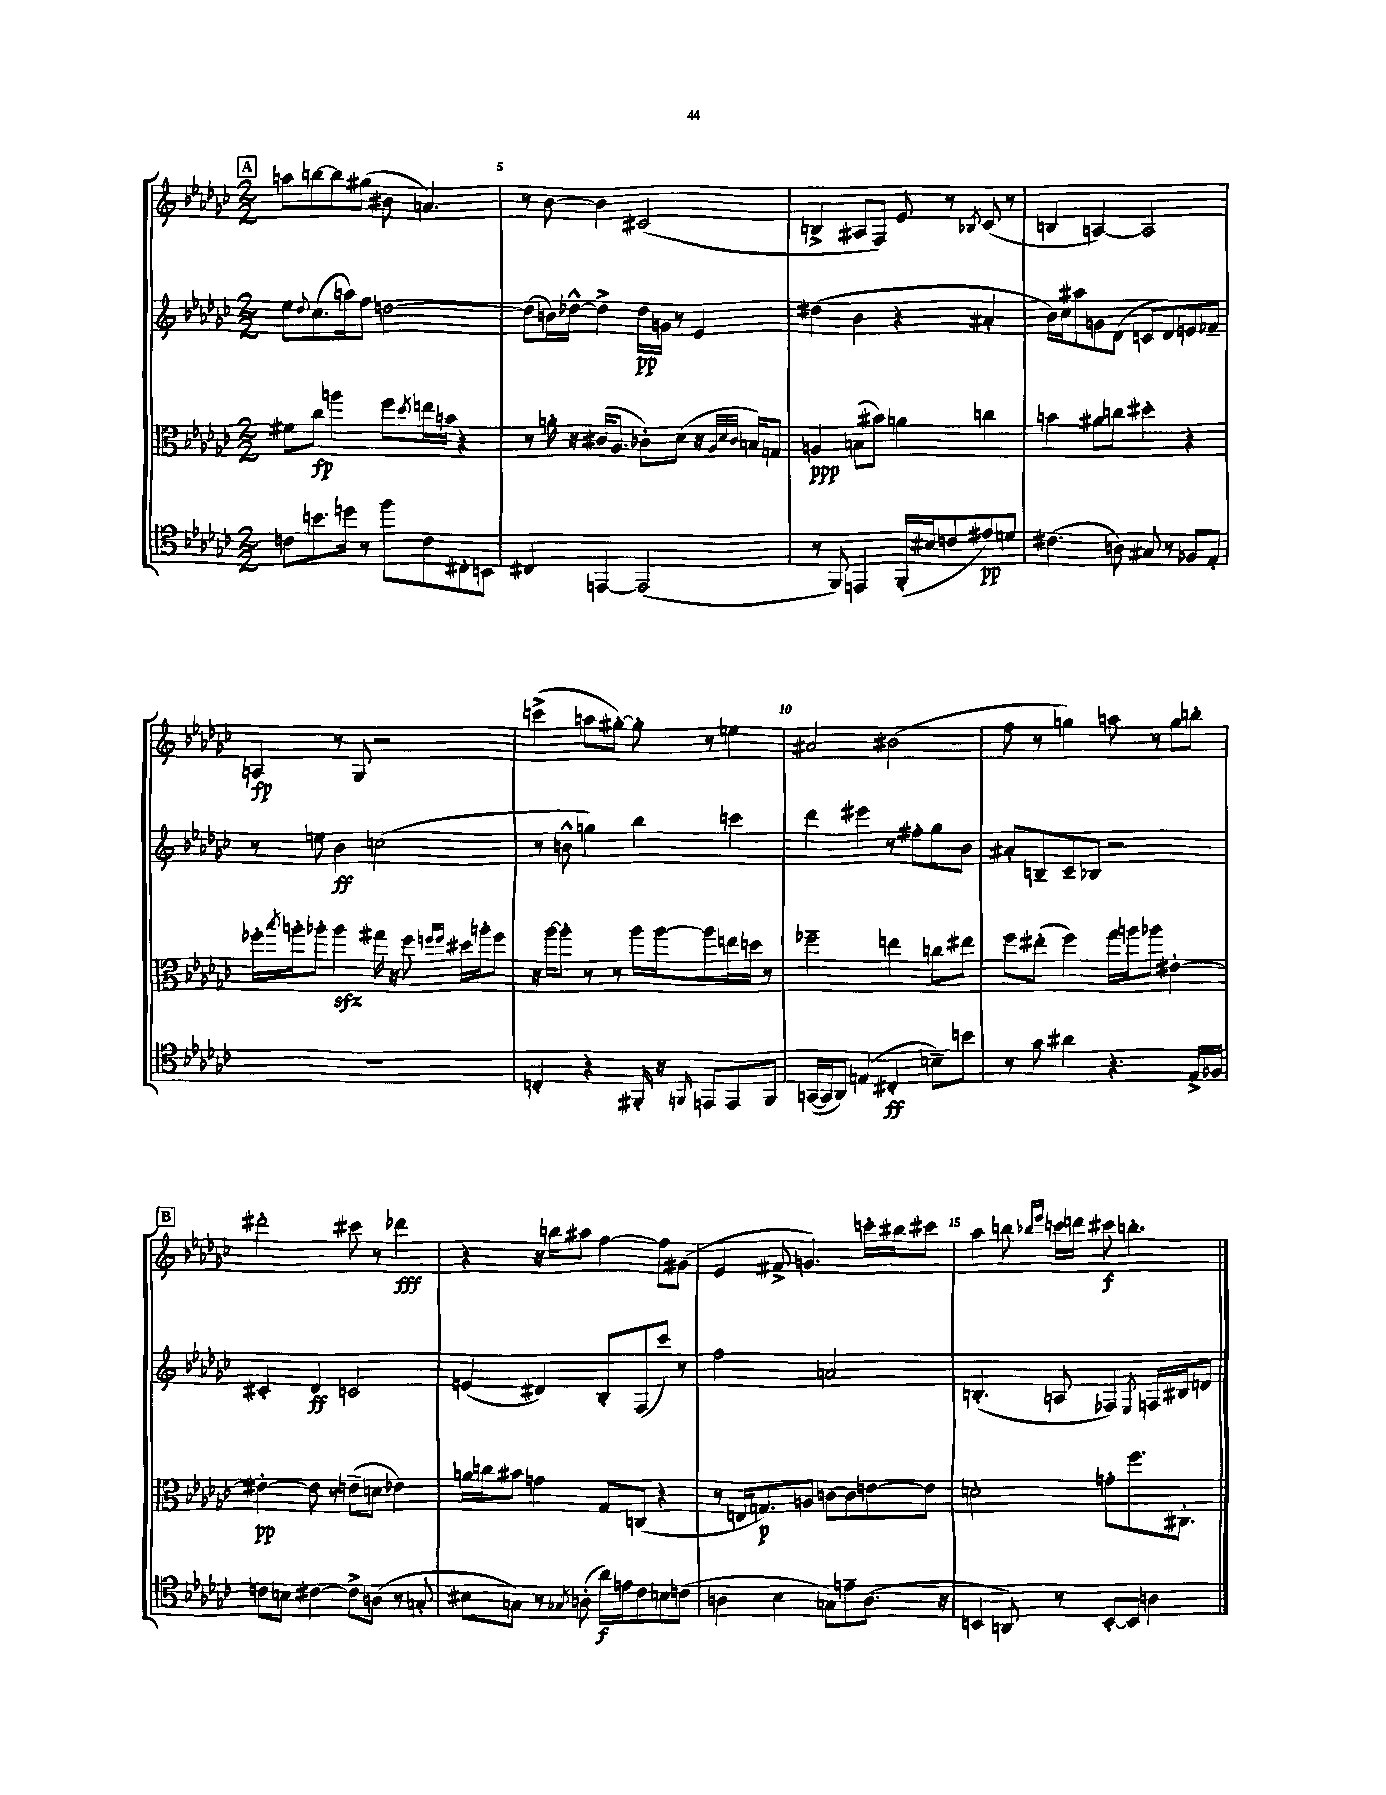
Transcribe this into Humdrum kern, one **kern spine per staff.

**kern	**kern	**kern	**kern
*staff4	*staff3	*staff2	*staff1
*clefC4	*clefC3	*clefG2	*clefG2
*k[b-e-a-d-g-c-]	*k[b-e-a-d-g-c-]	*k[b-e-a-d-g-c-]	*k[b-e-a-d-g-c-]
*M2/2	*M2/2	*M2/2	*M2/2
8c\L	8f#\L	8ee-\L	8aa\L
.	.	8qqdd-/	.
8.b\	8cc-\J	(8.cc-\	[8bb\
.	4aa\	.	8bb\]
16dd\Jk	.	16aa\k)	.
8r	.	8ff\J	(8gg#\J
8ff\L	8ff\L	[2dd\	8b#\
.	8qdd-/	.	.
8c\	16ee\L	.	4.a/)
.	16b\JJ	.	.
8C#'\	4r	.	.
8BB\J	.	.	.
=	=	=	=
4C#/	8r	(8dd\]L	8r
.	16a'\	16b\L)	[8b-\
.	16r	[16dd-^^\JJ	.
[4EE/	(16c#/LK	4dd-^\]	4b-\]
.	8.A-/J	.	.
(2EE/]	8c-'\L)	16dd-\LL	(2c#/
.	.	16g\JJ	.
.	(8d-\J	8r	.
.	16r	4e-/	.
.	32qqA-/LLL	.	.
.	32qqd-/	.	.
.	32qqc-/JJJ	.	.
.	16B/LK)	.	.
.	8G/J	.	.
=	=	=	=
8r	4A/	(4dd#\	4B^/
8FF/)	.	.	.
4EE/	(8B\L	4b-\	8A#/L
.	8b#\J)	.	8F/J)
(16FF'/LL	4a\	4r	8e-/
16B#/J	.	.	.
8c/	.	.	8r
.	.	.	8qB-/
8e#/)	4cc\	4a#'/	(8c-/
8d/J	.	.	8r
=	=	=	=
(4.c#\	4b\	16b-\LL)	4B/
.	.	16cc-\J	.
.	.	8aa#\	.
.	8a#\L	8g\	[4A/)
8A\)	8cc\J	(8d-\J	.
8G#/	4dd#'\	8c/L	2A/]
8r	.	8d-/)	.
8F-/L	4r	8e/	.
8E-'/J	.	8f-~/J	.
=	=	=	=
1r	16ff-'\LL	8r	4A/
.	8qbb-/	.	.
.	16aa'\J	.	.
.	8aa-'\J	8ee\	.
.	4aa-\	4b-\	8r
.	.	.	8G-/
.	16gg#\	(2cc\	2r
.	16r	.	.
.	8ff-\	.	.
.	16qqff/LL	.	.
.	16qqff/JJ	.	.
.	16dd#\LL	.	.
.	16aa'\J	.	.
.	8ff\J	.	.
=	=	=	=
4C'/	16r	8r	(4ccc^\
.	[16aa-\LK	.	.
.	8aa-'\]J	8b^^\	.
4r	8r	4gg\)	8aa\L
.	8r	.	[8gg#'\J)
16FF#'/	16aa-\LL	4bb-\	8gg#'\]
16r	[16aa-\J	.	.
16qqFF/	.	.	.
8EE/L	8aa-\]	.	8r
8EE/	16ee\L	4ccc\	4ee\
.	16dd\JJ	.	.
8FF/J	8r	.	.
=	=	=	=
([16GG/LL	2ff-~\	4ddd-\	2a#/
16GG/]J	.	.	.
8AA-/J)	.	.	.
(4E/	.	4eee#\	.
4C#'/	4ee\	8r	(2b#\
.	.	8ff#'\L	.
8B~\L)	8cc\L	8gg-\	.
8b\J	8ee#\J	8b-\J	.
=	=	=	=
8r	8ff\L	8a#'/L	8ff\
8g-\	(8ee#'\J	8B~/	8r
4a#\	4ff\)	8c-~/	4gg\)
.	.	8B-/J	.
4.r	16gg-\LL	2r	8aa\
.	16aa\J	.	.
.	8aa-\J	.	8r
.	[4e#'\	.	8gg\L
16E-^/LL	.	.	8bb'\J
16F-/JJ	.	.	.
=	=	=	=
8c\L	4e#'\_	4c#'/	2ddd#'\
8B\J	.	.	.
[4c#\	8e#\]	4d-/	.
.	8r	.	.
8c#^\]L	(8e~\L	2c/	8ccc#\
(8A\J	8d\J	.	8r
8r	4e-\)	.	4ddd-\
8G'/	.	.	.
=	=	=	=
8B#\L	16a\LL	(4e/	4r
.	16cc\J	.	.
8G\J)	8b#\J	.	.
8r	4g\	4d#/)	16r
.	.	.	16bb\LK
8qG-/	.	.	.
(8A'\	.	.	8aa#\J
16a-\LL)	8G-/L	8B-'/L	[4ff\
16e\J	.	.	.
8c-\	(8C/J	(8F/	.
8B\	4r	8ccc-/J)	8ff\]L
(8c\J	.	8r	(8g#\J
=	=	=	=
4A\	8r	2ff\	4e-/
.	16E/LK	.	.
.	8.G/)	.	.
4B-\	.	.	8f#^/
.	8A/J	.	4.g/)
8G\L)	[8c\L	2a/	.
8e~\	8c\]	.	.
(8.A\J	[8e\	.	16ccc'\LL
.	.	.	16bb#\J
.	8e\]J	.	8ccc#\J
16r	.	.	.
=	=	=	=
4BB/	2d'\	(4.B'/	4aa-\
8AA/)	.	.	8bb\
.	.	.	16qqbb-/LL
.	.	.	16qqeee-/JJ
8r	.	8A/	16ccc\LL
.	.	.	16ddd\JJ
[8BB'/L	8g'\L	4F-/)	8ccc#\
8BB/]J	8.ff\	.	4.bb'\
.	.	8qE-/	.
4A\	.	16F/LL	.
.	8.C#'\J	16B#/J	.
.	.	8d/J	.
==	==	==	==
*-	*-	*-	*-
